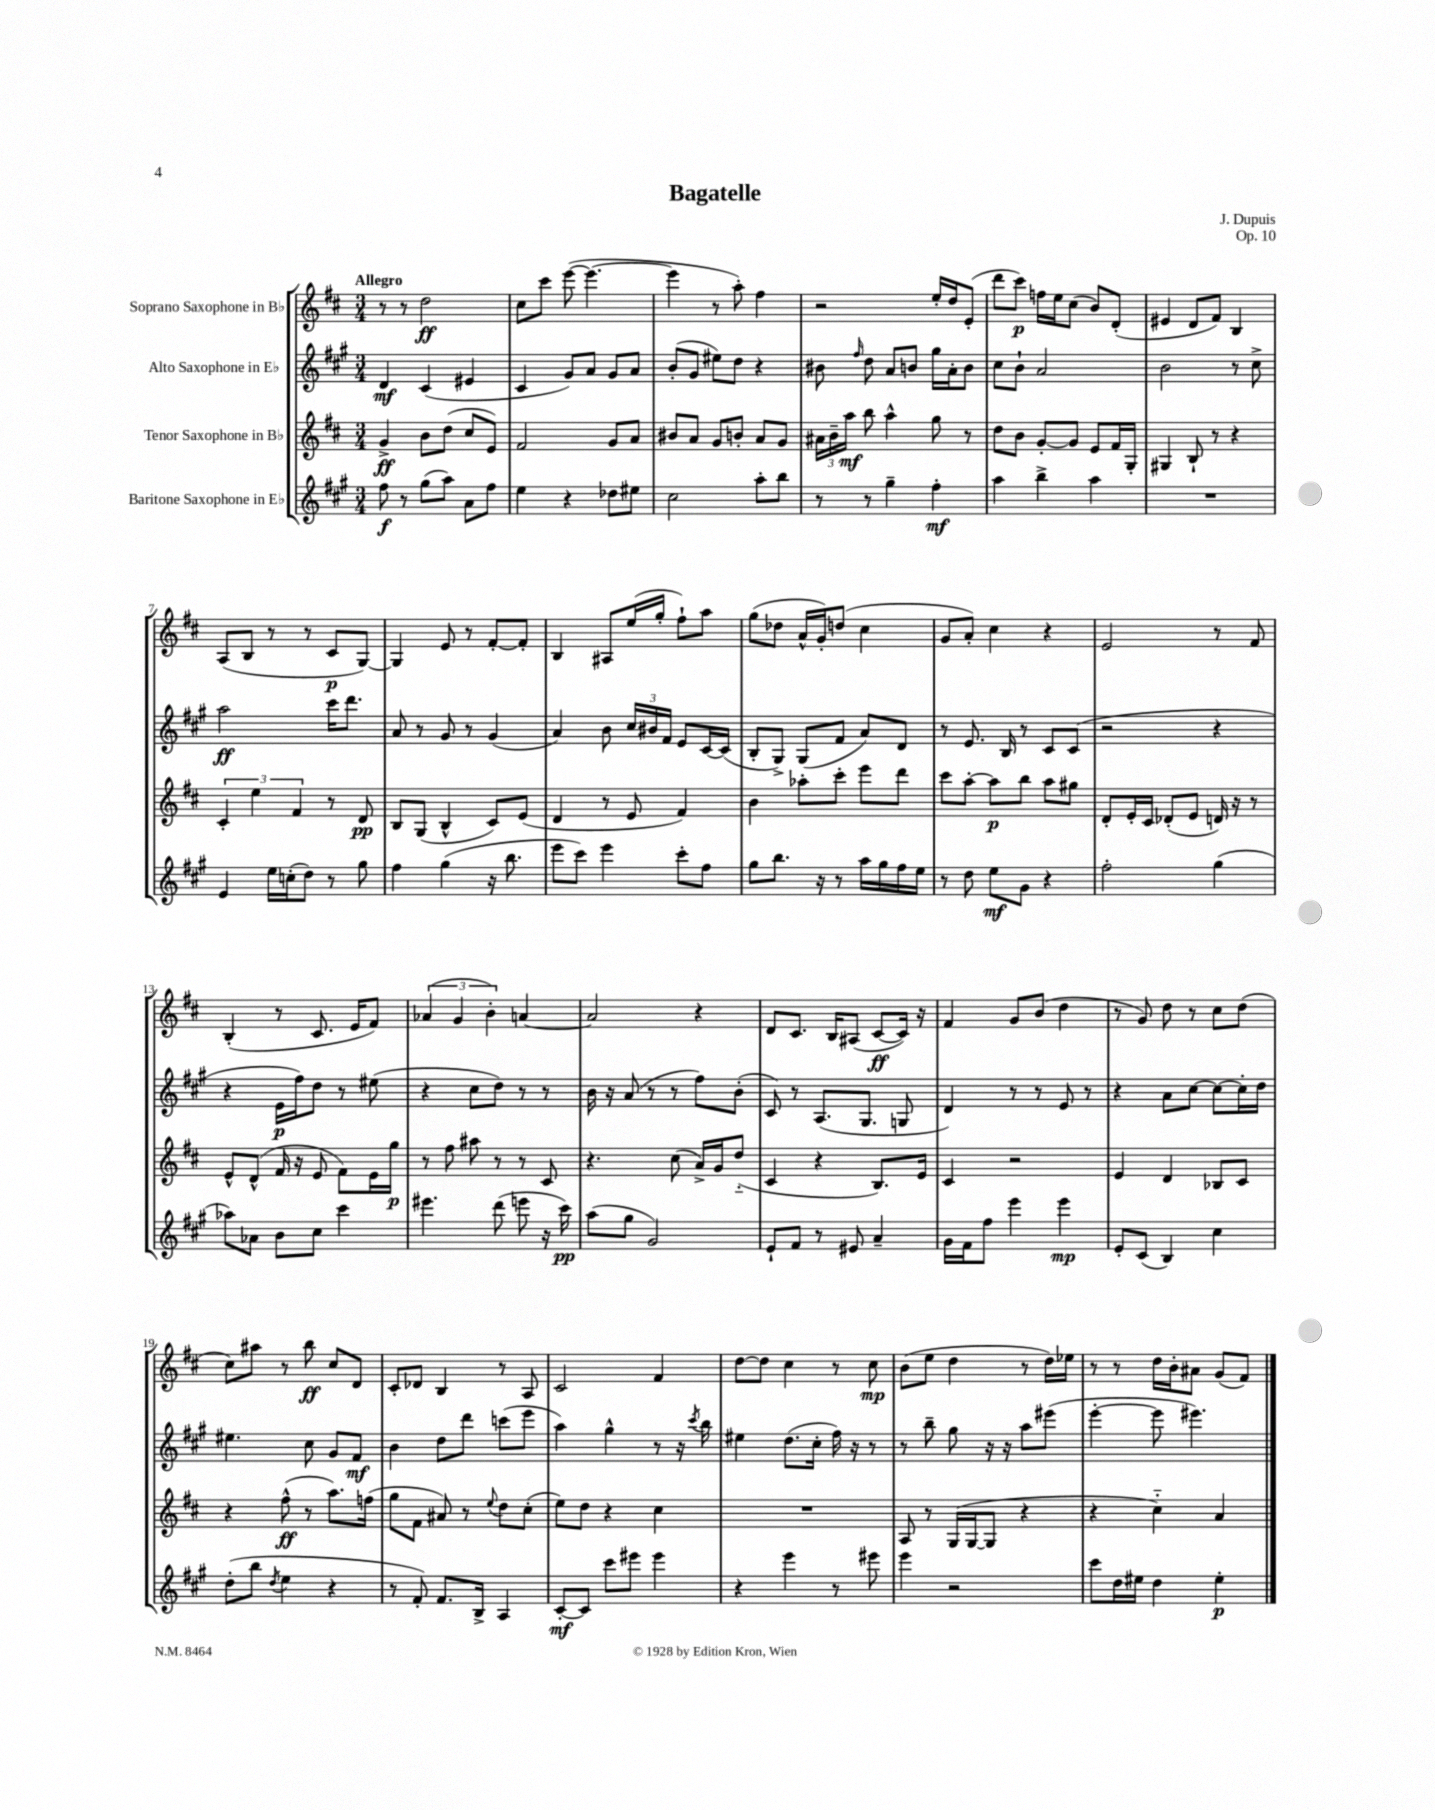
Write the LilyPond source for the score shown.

\header { title = "Bagatelle" composer = "J. Dupuis" opus = "Op. 10" }
<<
\new StaffGroup <<
\new Staff = "s0" \with { instrumentName = "Soprano Saxophone in Bb" } {
    \clef treble \key d \major \numericTimeSignature \time 3/4 \tempo "Allegro"
    \autoBeamOff r8 r8 d''2\ff |
    cis''8[ cis'''8] e'''8~( e'''4.~ |
    e'''4 r8 a''8-.) fis''4 |
    r2 e''16[-. d''16 e'8]-.( |
    d'''8[ cis'''8]\p) f''16[ e''16 cis''8]( b'8[) d'8]-.( |
    eis'4 d'8[ fis'8]) b4 |
    a8[( b8] r8 r8 cis'8[\p g8]~) |
    g4 e'8 r8 fis'8[~-. fis'8]-. |
    b4 ais8[ e''16( g''16]-. fis''8[-!) a''8] |
    g''8[( des''8] a'16[-^ g'16-.) d''8]( cis''4 |
    g'8[ a'8]-.) cis''4 r4 |
    e'2 r8 fis'8 |
    b4-.( r8 cis'8. e'16[ fis'8]) |
    \tuplet 3/2 { aes'4( g'4 b'4-.) } a'4~ |
    a'2 r4 |
    d'8[ cis'8.] b16[ ais8]( cis'8[~\ff cis'16]) r16 |
    fis'4 g'8[ b'8]( d''4 |
    r8 g'8) d''8 r8 cis''8[ d''8]( |
    cis''8[) ais''8] r8 b''8\ff cis''8[ d'8] |
    cis'8[-. des'8] b4 r8 a8 |
    cis'2 fis'4 |
    d''8[~ d''8] cis''4 r8 cis''8\mp |
    b'8[( e''8] d''4 r8 d''16[) ees''16] |
    r8 r8 d''16[ b'16-. ais'8] g'8[( fis'8]) \bar "|." |
}
\new Staff = "s1" \with { instrumentName = "Alto Saxophone in Eb" } {
    \clef treble \key a \major \numericTimeSignature \time 3/4
    \autoBeamOff d'4\mf cis'4( eis'4 |
    cis'4 gis'8[) a'8] gis'8[ a'8] |
    b'8[-.( gis'8] eis''8[) d''8] r4 |
    bis'8 \grace { fis''16 } d''8 a'8[ b'8] gis''16[ a'16-. b'8] |
    cis''8[ b'8]-! a'2 |
    b'2 r8 cis''8-> |
    a''2\ff cis'''16[ d'''8.] |
    a'8 r8 gis'8 r8 gis'4( |
    a'4) b'8 \tuplet 3/2 { cis''16[ bis'16 fis'16] } e'8[ cis'16~ cis'16]( |
    b8[-. gis8]->) gis8[( fis'8] a'8[) d'8] |
    r8 e'8. b16 r8 cis'8[ cis'8]( |
    r2 r4 |
    r4 e'16[\p fis''16) d''8] r8 eis''8( |
    r4 cis''8[ d''8]) r8 r8 |
    b'16 r16 a'8( r8 r8 fis''8[) b'8]-.( |
    cis'8) r8 a8.[( gis8.] g8 |
    d'4) r8 r8 e'8 r8 |
    r4 a'8[ cis''8]~ cis''8[~ cis''16-. d''16] |
    eis''4. cis''8 gis'8[ fis'8]\mf |
    b'4 d''8[ d'''8] c'''8[( e'''8] |
    a''4) gis''4-^ r8 r16 \acciaccatura { cis'''8 } b''16 |
    eis''4 d''8.[( cis''16]-. fis''16) r16 r8 |
    r8 b''8-- gis''8 r16 r16 a''8[ eis'''8]( |
    e'''4~-. e'''8 eis'''4.) \bar "|." |
}
\new Staff = "s2" \with { instrumentName = "Tenor Saxophone in Bb" } {
    \clef treble \key d \major \numericTimeSignature \time 3/4
    \autoBeamOff g'4->\ff b'8[ d''8]( cis''8[ e'8]) |
    fis'2 g'8[ a'8] |
    bis'8[ a'8] g'8[ b'8]-. a'8[ g'8] |
    \tuplet 3/2 { ais'16[ b'16-- a''16]\mf } b''8 a''4-^ g''8 r8 |
    d''8[ b'8] g'8[~-. g'8] e'8[ fis'16 g16]-. |
    gis4 b8-! r8 r4 |
    \tuplet 3/2 { cis'4-. e''4 fis'4 } r8 d'8\pp |
    b8[ g8]( b4-^ cis'8[) e'8]( |
    d'4 r8 e'8 fis'4) |
    b'4 aes''8[-. cis'''8]-. e'''8[ d'''8] |
    cis'''8[ a''8]~-. a''8[\p b''8] a''8[ gis''8] |
    d'8[-. e'16-. cis'16] des'8[-.( e'8] d'16) r16 r8 |
    e'8[-^ d'8]-^( fis'16 r16 e'8 fis'8[) e'16 g''16]\p |
    r8 fis''8 ais''8 r8 r8 cis'8 |
    r4. cis''8( a'16[->) g'16 d''8]-_( |
    cis'4 r4 b8.[) e'16] |
    cis'4 r2 |
    e'4 d'4 bes8[ cis'8] |
    r4 fis''8-^\ff( r8 a''8.[) f''16]( |
    g''8[ fis'8] ais'8) r8 \appoggiatura { e''8 } d''8[ cis''8]-.( |
    e''8[) d''8] r4 cis''4 |
    R2. |
    a8 r8 g16[( g16~ g8] r4 |
    r4 cis''4-_) a'4 \bar "|." |
}
\new Staff = "s3" \with { instrumentName = "Baritone Saxophone in Eb" } {
    \clef treble \key a \major \numericTimeSignature \time 3/4
    \autoBeamOff fis''8\f r8 gis''8[( a''8]) a'8[ fis''8] |
    e''4 r4 des''8[ eis''8] |
    cis''2 a''8[-. b''8] |
    r8 r8 gis''4-- fis''4-.\mf |
    a''4 b''4-> a''4 |
    R2. |
    e'4 e''16[ c''16-.( d''8]) r8 gis''8 |
    fis''4 gis''4( r16 b''8. |
    e'''8[ cis'''8]) e'''4 cis'''8[-. fis''8] |
    gis''8[ b''8.] r16 r8 a''16[ gis''16 fis''16 e''16] |
    r8 d''8 e''8[\mf gis'8] r4 |
    fis''2-. gis''4( |
    aes''8[) aes'8] b'8[ cis''8] cis'''4 |
    eis'''4. d'''8( e'''8 r16 cis'''16\pp) |
    a''8[( gis''8] gis'2) |
    e'8[-! fis'8] r8 eis'8 a'4-- |
    gis'16[ fis'16 fis''8] e'''4 e'''4\mp |
    e'8[-. cis'8]( b4) cis''4 |
    d''8[-.( b''8] \acciaccatura { d''8 } e''4 r4 |
    r8 fis'8-.) fis'8.[ b16]-> a4 |
    cis'8[~-.\mf cis'8] cis'''8[ eis'''8] eis'''4 |
    r4 e'''4 r8 eis'''8 |
    e'''4 r2 |
    cis'''8[ d''16 eis''16] d''4 eis''4-.\p \bar "|." |
}
>>
>>
